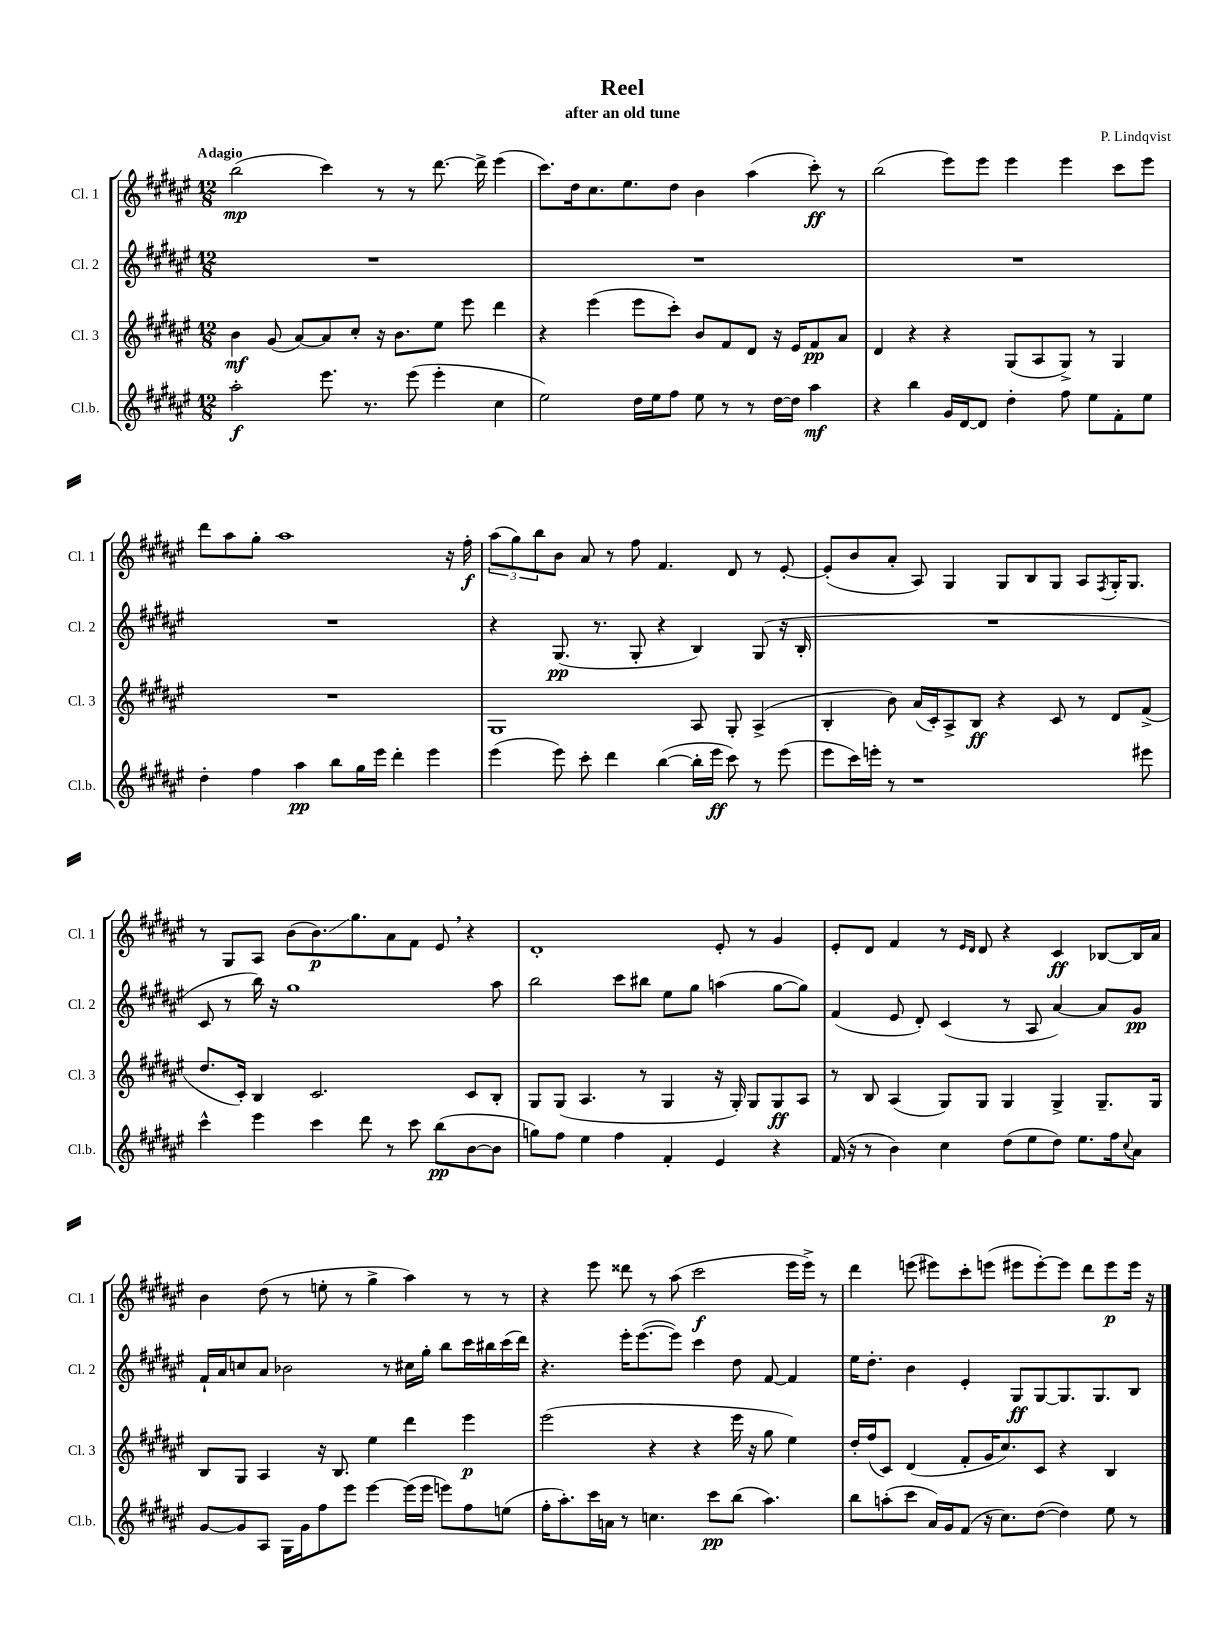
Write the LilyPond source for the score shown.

\header { title = "Reel" composer = "P. Lindqvist" subtitle = "after an old tune" }
<<
\new StaffGroup <<
\new Staff = "s0" \with { instrumentName = "Cl. 1" shortInstrumentName = "Cl. 1" } {
    \clef treble \key fis \major \numericTimeSignature \time 12/8 \tempo "Adagio"
    b''2\mp( cis'''4) r8 r8 dis'''8.~ dis'''16-> eis'''4( |
    cis'''8.) dis''16 cis''8. eis''8. dis''8 b'4 ais''4( cis'''8-.\ff) r8 |
    b''2( eis'''8) eis'''8 eis'''4 eis'''4 cis'''8 eis'''8 |
    dis'''8 ais''8 gis''8-. ais''1 r16 fis''16-.\f |
    \tuplet 3/2 { ais''8( gis''8) b''8 } b'8 ais'8 r8 fis''8 fis'4. dis'8 r8 eis'8~-. |
    eis'8-.( b'8 ais'8-. ais8) gis4 gis8 b8 gis8 ais8 \acciaccatura { fis8 } gis16-. gis8. |
    r8 gis8 ais8 b'8( b'8.\glissando\p) gis''8. ais'8 fis'8 eis'8 \breathe r4 |
    dis'1-. eis'8-. r8 gis'4 |
    eis'8-. dis'8 fis'4 r8 \grace { eis'16 dis'16 } dis'8 r4 cis'4\ff bes8~ bes16 ais'16 |
    b'4 dis''8( r8 e''8-. r8 gis''4-> ais''4) r8 r8 |
    r4 eis'''8 disis'''8 r8 ais''8( cis'''2\f eis'''16 eis'''16->) r8 |
    dis'''4 e'''8( eis'''8) cis'''8-. e'''8( eis'''8 eis'''8~-.) eis'''8 dis'''8 eis'''8\p eis'''16 r16 \bar "|." |
}
\new Staff = "s1" \with { instrumentName = "Cl. 2" shortInstrumentName = "Cl. 2" } {
    \clef treble \key fis \major \numericTimeSignature \time 12/8
    R1. |
    R1. |
    R1. |
    R1. |
    r4 gis8.\pp( r8. gis8-. r4 b4) gis8( r16 b16-. |
    R1. |
    cis'8 r8 b''16) r16 gis''1 ais''8 |
    b''2 cis'''8 bis''8 eis''8 gis''8 a''4( gis''8~ gis''8) |
    fis'4( eis'8 dis'8-.) cis'4( r8 ais8 ais'4~) ais'8 gis'8\pp |
    fis'16-! ais'16 c''8 ais'8 bes'2 r8 cis''16 gis''16-. b''8 cis'''16 bis''16 cis'''16( dis'''16) |
    r4. eis'''16-. eis'''8.~( eis'''8) cis'''4 dis''8 fis'8~ fis'4 |
    eis''16 dis''8.-. b'4 eis'4-. gis8\ff gis8~ gis8. gis8. b8 \bar "|." |
}
\new Staff = "s2" \with { instrumentName = "Cl. 3" shortInstrumentName = "Cl. 3" } {
    \clef treble \key fis \major \numericTimeSignature \time 12/8
    b'4\mf gis'8( ais'8~) ais'8 cis''8-. r16 b'8. eis''8 eis'''8 dis'''4 |
    r4 eis'''4( eis'''8 cis'''8-.) b'8 fis'8 dis'8 r16 eis'16 fis'8\pp ais'8 |
    dis'4 r4 r4 gis8( ais8 gis8->) r8 gis4 |
    R1. |
    gis1 ais8 gis8-. ais4->( |
    b4-. b'8) ais'16( cis'16-.) ais8-> b8\ff r4 cis'8 r8 dis'8 fis'8->( |
    dis''8. cis'16-.) b4 cis'2. cis'8 b8-. |
    gis8 gis8( ais4. r8 gis4 r16 gis16-.) gis8 gis8\ff ais8 |
    r8 b8 ais4( gis8) gis8 gis4 gis4-> gis8.-- gis16 |
    b8 gis8 ais4 r16 b8. eis''4 dis'''4 eis'''4\p |
    eis'''2( r4 r4 eis'''16 r16 gis''8 eis''4) |
    dis''16-. fis''16( cis'8) dis'4( fis'8-. gis'16 cis''8.) cis'8 r4 b4 \bar "|." |
}
\new Staff = "s3" \with { instrumentName = "Cl.b." shortInstrumentName = "Cl.b." } {
    \clef treble \key fis \major \numericTimeSignature \time 12/8
    ais''2-.\f eis'''8. r8. eis'''8( eis'''4-. cis''4 |
    eis''2) dis''16 eis''16 fis''8 eis''8 r8 r8 dis''16~ dis''16 ais''4\mf |
    r4 b''4 gis'16 dis'16~ dis'8 dis''4-. fis''8 eis''8 fis'8-. eis''8 |
    dis''4-. fis''4 ais''4\pp b''8 gis''16 eis'''16 dis'''4-. eis'''4 |
    eis'''4( eis'''8) cis'''8-. dis'''4 b''4~( b''16-. eis'''16\ff cis'''8) r8 eis'''8( |
    eis'''8 cis'''16) e'''16-. r8 r1 eis'''8 |
    cis'''4-^ eis'''4 cis'''4 dis'''8 r8 cis'''8 b''8\pp( b'8~ b'8 |
    g''8) fis''8 eis''4 fis''4 fis'4-. eis'4 r4 |
    fis'16( r16 r8 b'4) cis''4 dis''8( eis''8 dis''8) eis''8. fis''16 \appoggiatura { cis''8 } ais'8 |
    gis'8~ gis'8 ais8 gis16 gis'16 fis''8 eis'''8 eis'''4~ eis'''16( eis'''16 e'''8) fis''8 e''8( |
    fis''16-. ais''8.-.) cis'''16 a'16 r8 c''4. cis'''8\pp b''8( ais''4.) |
    b''8 a''8-.( cis'''8 ais'16) gis'16 fis'8( r16 cis''8.) dis''8~( dis''4) eis''8 r8 \bar "|." |
}
>>
>>
\layout { \context { \Score \remove "Bar_number_engraver" } }
